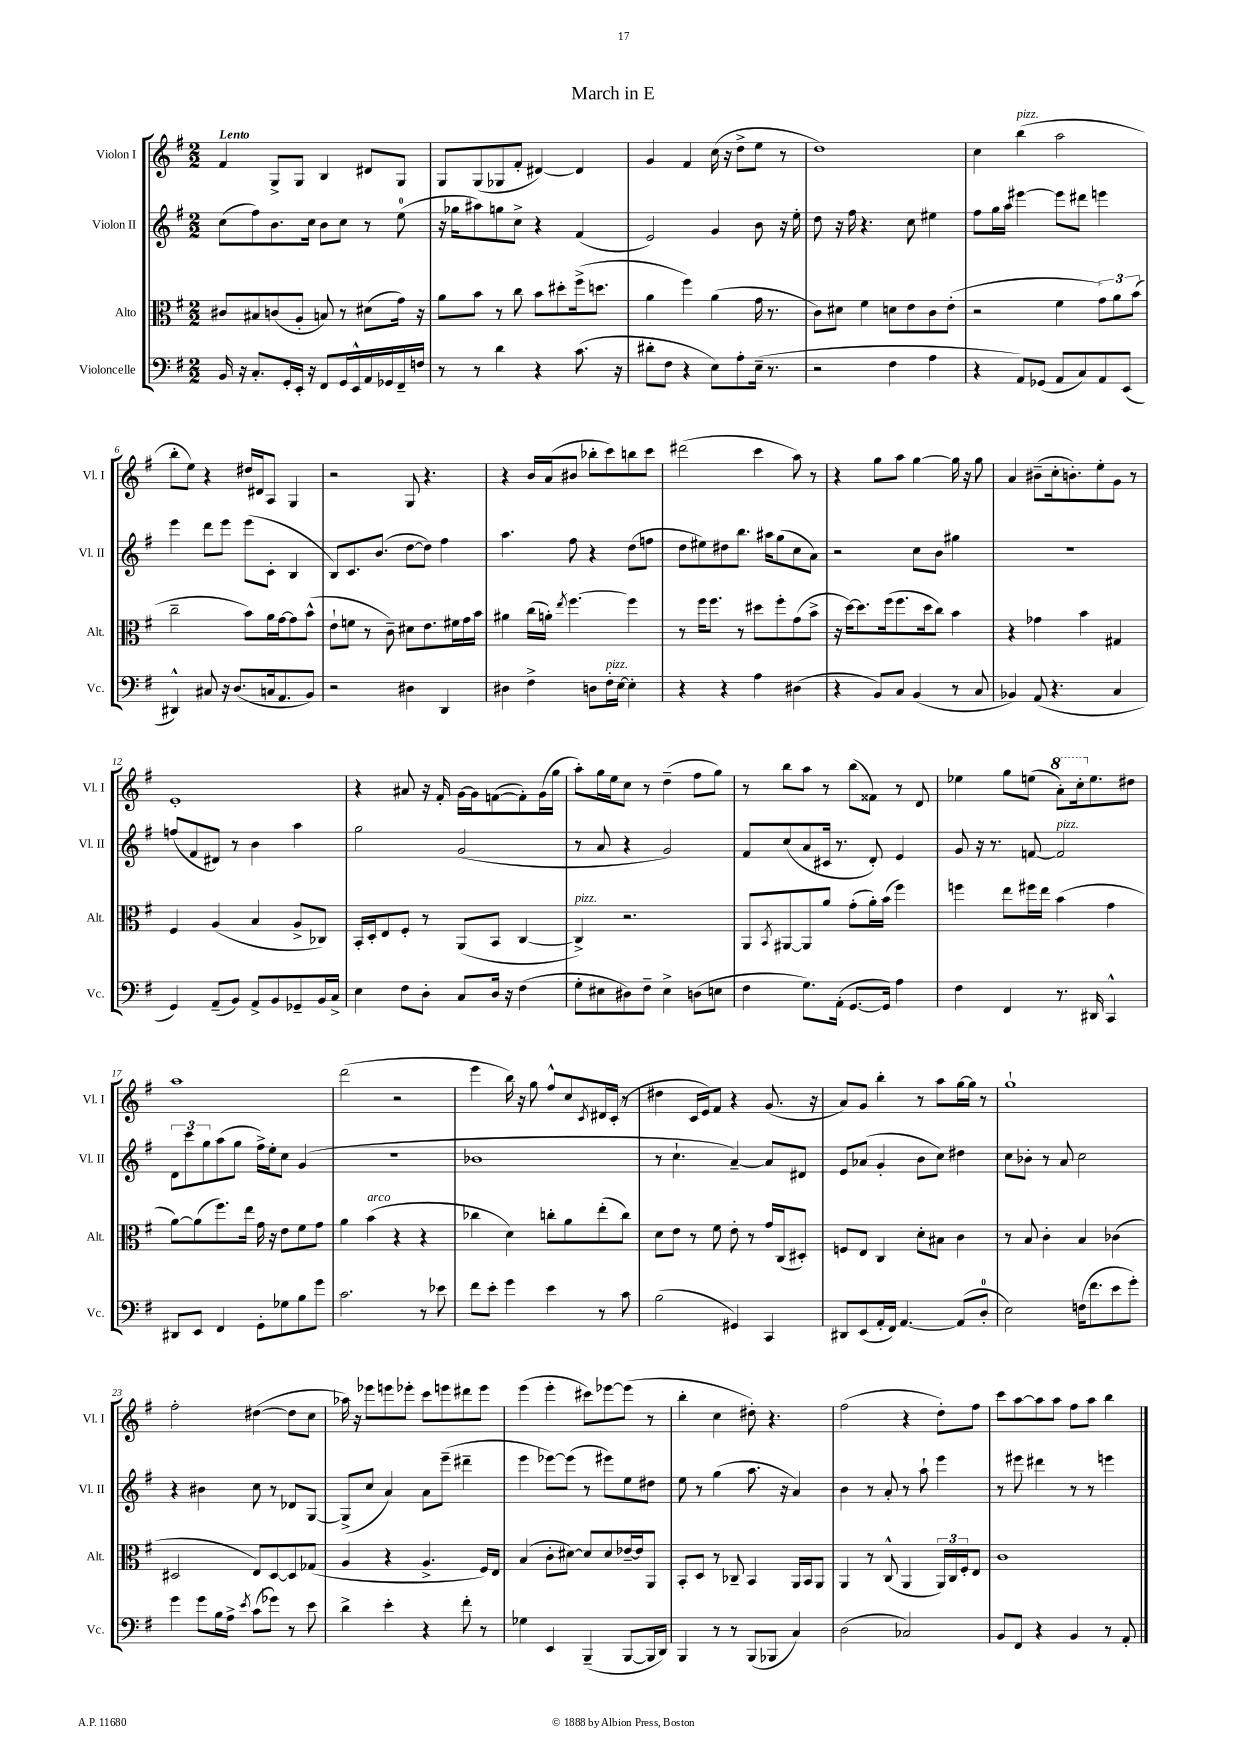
\header { title = "March in E" }
<<
\new StaffGroup <<
\new Staff = "s0" \with { instrumentName = "Violon I" shortInstrumentName = "Vl. I" } {
    \clef treble \key g \major \numericTimeSignature \time 2/2 \tempo "Lento"
    fis'4 g8-> g8 b4 dis'8 g8 |
    g8 g8( ges8 fis'8-. dis'4~) dis'4 |
    g'4 fis'4 c''16( r16 d''8-> e''8 r8 |
    d''1) |
    c''4 b''4^\markup { \italic "pizz." }( a''2 |
    b''8-. e''8) r4 dis''16 dis'16 a8 g4 |
    r2 g8 r4. |
    r4 b'16 a'16( bis'8 bes''8-. c'''8) b''8 c'''8 |
    dis'''2( c'''4 a''8) r8 |
    r4 g''8 a''8 g''4~ g''16 r16 g''8 |
    a'4 bis'8--( c''16-. b'8.-.) e''8-. g'8 r8 |
    e'1-. |
    r4 ais'8 r16 fis'16-. g'16~ g'16 f'8~( f'8-.) g'16( g''16 |
    a''8-.) g''16 e''16 c''8 r8 d''4--( fis''8 g''8) |
    r8 b''8 a''8 r8 b''8( fisis'8) r8 d'8 |
    ees''4 g''8 e''8( \ottava #1 a''8-.) c'''16-. \ottava #0 e''8. dis''8 |
    a''1 |
    d'''2( r2 |
    e'''4 b''16) r16 g''8 fis''8-^ c''8 \acciaccatura { c'8 } dis'16 c'16-.( r8 |
    dis''4 c'16 e'16) fis'8 r4 g'8.( r16 |
    a'8) g'8 b''4-. r8 a''8 g''16~ g''16 r8 |
    g''1-! |
    fis''2-. dis''4~( dis''8 c''8 |
    aes''16) r16 ees'''8 e'''8 ees'''8-. c'''8 e'''8 dis'''8 e'''8 |
    e'''4( e'''4-. cis'''8) ees'''8~ ees'''8( r8 |
    b''4-. c''4 dis''8-.) r4. |
    fis''2( r4 d''8-.) fis''8 |
    c'''8 a''8~ a''8 a''8 fis''8 a''8 b''4 \bar "|." |
}
\new Staff = "s1" \with { instrumentName = "Violon II" shortInstrumentName = "Vl. II" } {
    \clef treble \key g \major \numericTimeSignature \time 2/2
    c''8( fis''8) b'8. c''16 b'8 c''8 r8 e''8-0( |
    r16 ges''16 ais''8) g''8 c''8-> r4 fis'4( |
    e'2) g'4 b'8 r16 e''16-. |
    d''8 r16 fis''16 r4. c''8 eis''4 |
    fis''8 g''16 a''16 eis'''4~ eis'''8 dis'''8 e'''4 |
    e'''4 d'''8 e'''8 e'''8( c'8-. b4 |
    b8) c'8. b'8.( d''8~ d''8) fis''4 |
    a''4. fis''8 r4 d''8( f''8 |
    d''8 eis''8) dis''8 b''8. ais''16 g''8( c''8 a'8) |
    r2 c''8 b'8 gis''4 |
    r1 |
    f''8( fis'8 dis'8) r8 b'4 a''4 |
    g''2 g'2( |
    r8 a'8 r4 g'2) |
    fis'8 c''8( a'8 cis'16 r8. d'8-.) e'4 |
    g'8 r16 r8. f'8~ f'2^\markup { \italic "pizz." } |
    \tuplet 3/2 { d'8 c'''8 g''8 } a''8( g''8 fis''16->) e''16-. c''8 g'4( |
    R1 |
    bes'1 |
    r8 c''4.-! a'4~--) a'8 dis'8 |
    e'8 aes'8( g'4-. b'8 c''8) dis''4 |
    c''8 bes'8-. r8 a'8 c''2 |
    r4 bis'4 c''8 r8 des'8 g8~ |
    g8->( c''8 a'4) a'8 e'''8--( dis'''4-- |
    e'''4 ees'''8~) ees'''8( r8 eis'''8) e''8 dis''8 |
    e''8 r8 g''4( a''8. r16 a'4) |
    b'4 r8 a'8-. r8 a''8-! e'''4 |
    r8 eis'''8 dis'''4 r8 r8 e'''4 \bar "|." |
}
\new Staff = "s2" \with { instrumentName = "Alto" shortInstrumentName = "Alt." } {
    \clef alto \key g \major \numericTimeSignature \time 2/2
    cis'8 bis8 c'8( a8-. b8) r8 dis'8( g'16) r16 |
    a'8 b'8 r8 c''8 b'8 dis''8-. fis''16->( d''8. |
    a'4 fis''4) a'4( g'16 r8. |
    c'8) dis'8 fis'4 d'8 e'8 c'8 e'8-.( |
    r2 fis'4 \tuplet 3/2 { g'8) a'8 b'8( } |
    c''2-- b'8) a'16 g'16~ g'8 b'8-^( |
    e'8-! f'8 r8 c'8--) dis'8 e'8. fis'16 g'16 b'16 |
    ais'4 c''16( a'16-.) \acciaccatura { e''8 } fis''4.~ fis''4 |
    r8 fis''16 fis''8. r8 dis''8 fis''8-. g'8( b'8-> |
    r16 d''16~) d''8. fis''16( fis''8. d''16 c''8) b'4 |
    r4 ges'4 b'4 gis4 |
    fis4 a4( b4 a8-> ces8) |
    b,16-. d16-. e8 fis8-. r8 a,8( b,8 c4~ |
    c4->^\markup { \italic "pizz." }) r2. |
    a,8 \acciaccatura { b,8 } ais,8~ ais,8 a'8 g'8-.( a'16-.) b'16( fis''4) |
    f''4 e''8 fis''16 e''16 b'4( g'4 |
    a'8~) a'8( fis''8.) e''16 g'16 r16 e'8 fis'8 g'8 |
    a'4 b'4^\markup { \italic "arco" }( r4 r4 |
    ces''4 d'4) c''8-. a'8 e''8-.( c''8) |
    d'8 e'8 r8 fis'8 e'8-. r8 g'16 c16( dis8-.) |
    f8 e8 c4 d'8-. bis8 c'4 |
    r8 b8 c'4-. b4 ces'4( |
    dis2 e8) dis8~ dis8 ges8( |
    a4 r4 a4.-> fis16) e16 |
    b4( c'8-. dis'8~) dis'8 dis'8 ees'16~-- ees'16 a,8 |
    b,8-. d8 r8 ces8-- b,4 a,16 b,16 a,8 |
    a,4 r8 c8-^( a,4 \tuplet 3/2 { a,16) c16 fis16-. } e8 |
    c'1 \bar "|." |
}
\new Staff = "s3" \with { instrumentName = "Violoncelle" shortInstrumentName = "Vc." } {
    \clef bass \key g \major \numericTimeSignature \time 2/2
    b,16 r16 c8.-. g,16-. e,16-. r16 fis,8 g,16 e,16-^ a,16 ges,16 fis,16-- f16 |
    r8 r8 d'4 r4 c'8.( r16 |
    dis'8-. fis8 r4 e8) a8-. e16--( r8. |
    r2 fis4 a4 |
    r4 a,8) ges,8( a,8 c8) a,8 e,8( |
    dis,4-^) cis8 r16 d8.( c16 a,8. b,8) |
    r2 dis4 d,4 |
    dis4 fis4-> d8 fis16-.^\markup { \italic "pizz." } e16~ e4-. |
    r4 r4 a4 dis4( |
    r4 b,8) c8 b,4( r8 c8 |
    bes,4) a,8( r4. c4 |
    g,4) a,8--( b,8) a,8-> b,8 ges,8-- b,16 c16-> |
    e4 fis8 d8-. c8 d16 r16 fis4( |
    g8-. eis8 dis8) fis8-- eis4-> d8( e8 |
    fis4 g8.) a,16-.( g,8.~ g,16) a4 |
    fis4 fis,4 r8. dis,16 c,4-^ |
    dis,8 e,8 fis,4 g,8-. ges8 b8 g'8 |
    c'2. r8 ees'8 |
    fis'8 e'8-. g'4 e'4 r8 c'8 |
    b2( gis,4) c,4 |
    dis,8 e,8( a,16-. fis,16) a,4.~ a,8( d8-0-. |
    e2) f16( fis'8. e'8 g'8-.) |
    g'4 g'8 b16 a16-> \acciaccatura { e'8 } c'8( ges'8) r8 e'8 |
    d'4-> e'4-. r4 fis'8-. r8 |
    ges4 e,4 b,,4--( b,,8~ b,,16 d,16) |
    b,,4 r8 r8 b,,8( bes,,8 c4) |
    d2( ces2) |
    b,8 fis,8 r4 b,4 r8 a,8-. \bar "|." |
}
>>
>>
